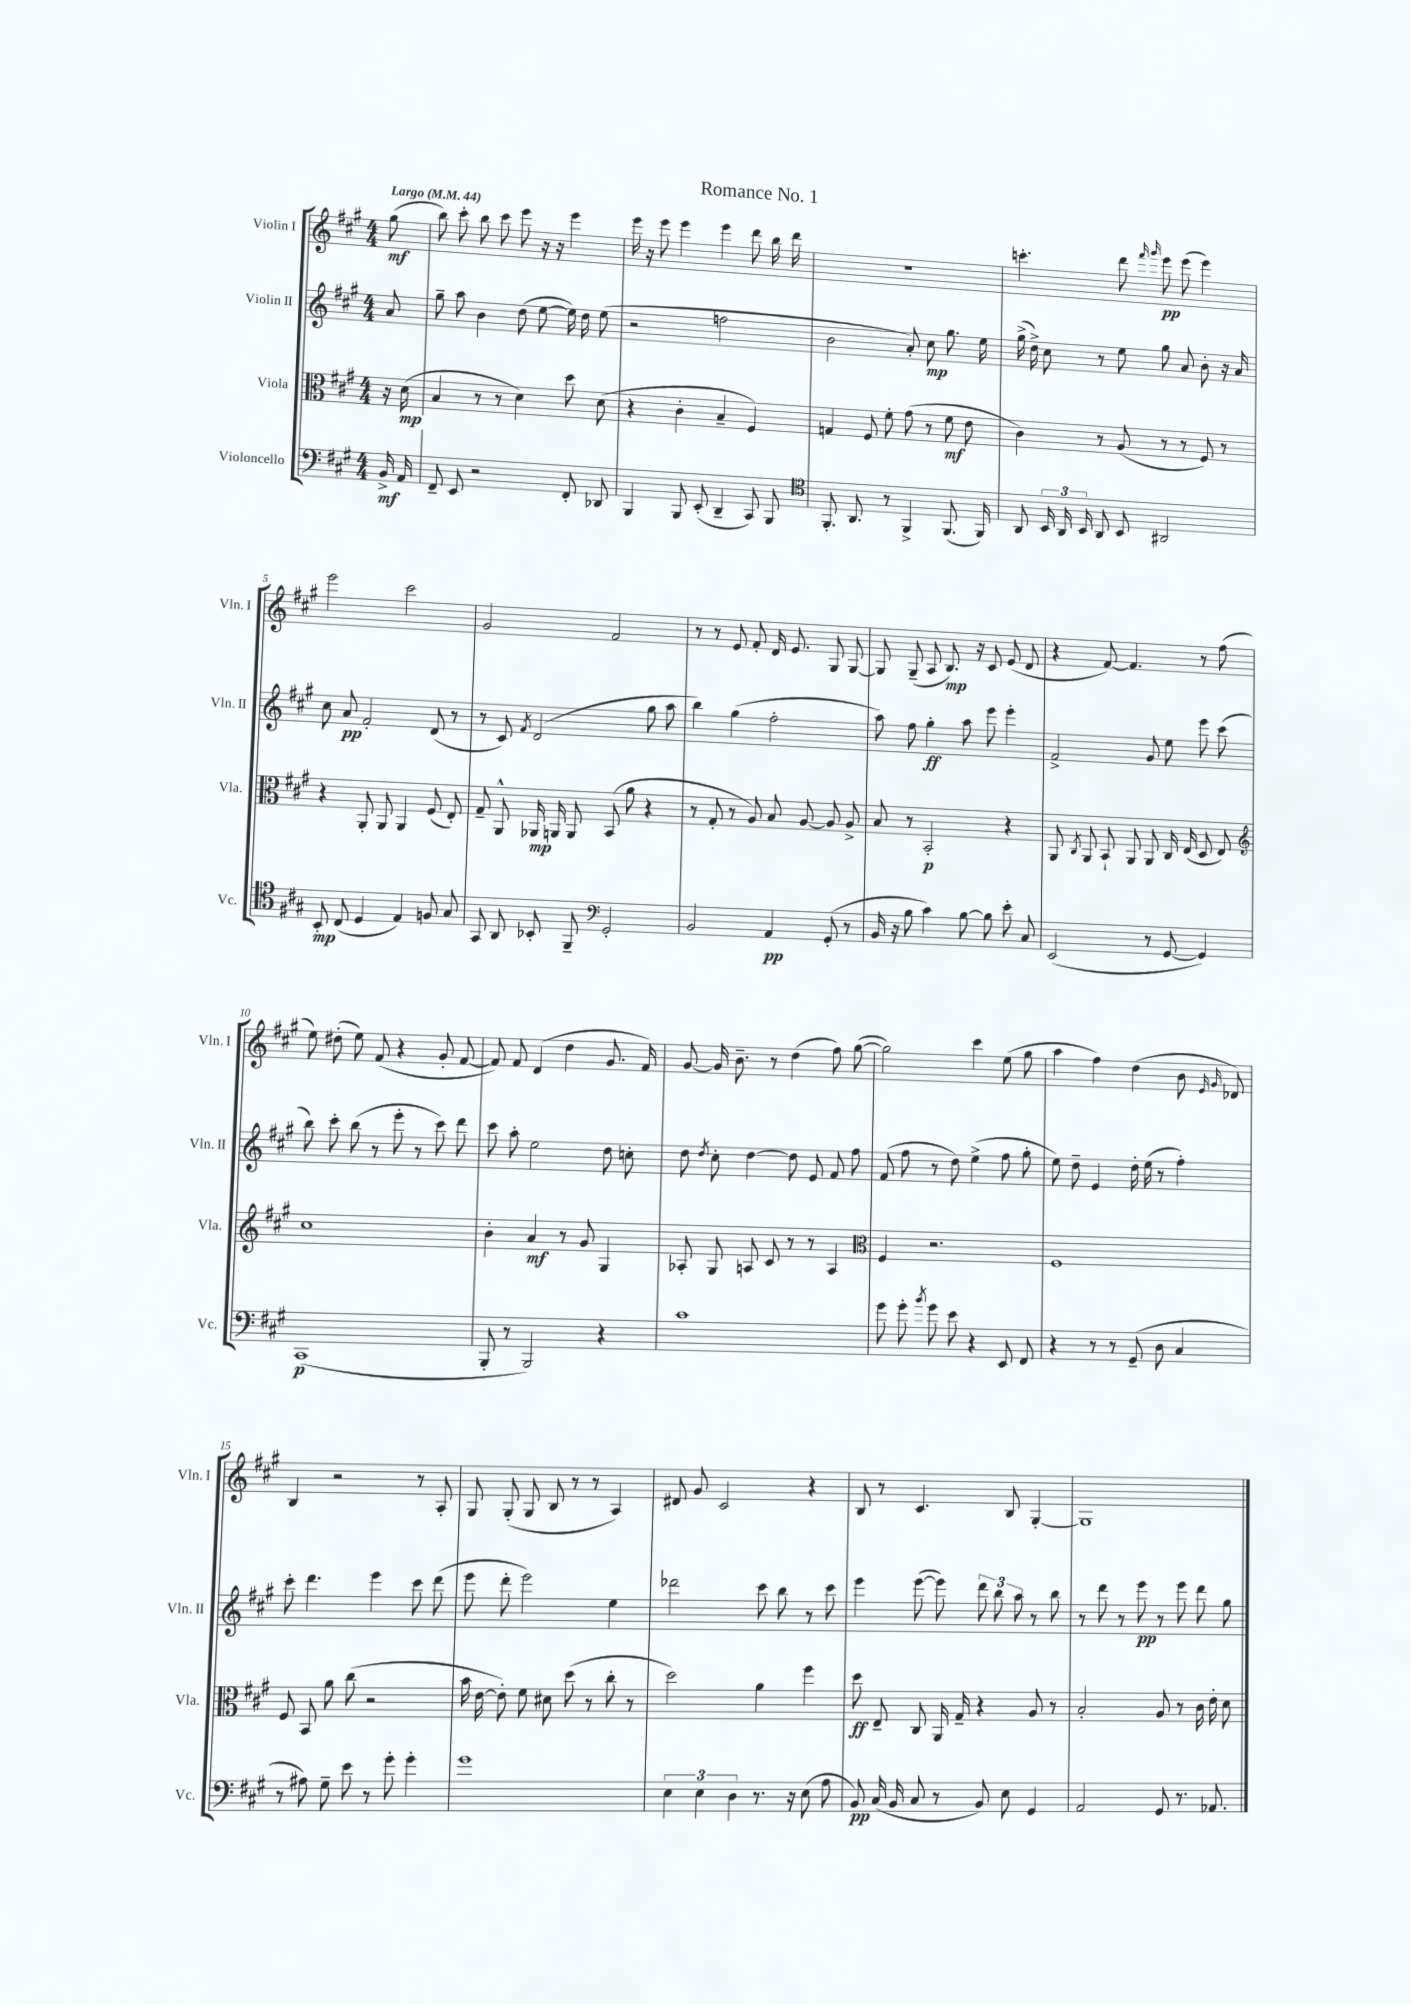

**kern	**kern	**kern	**kern
*staff4	*staff3	*staff2	*staff1
*clefF4	*clefC3	*clefG2	*clefG2
*k[f#c#g#]	*k[f#c#g#]	*k[f#c#g#]	*k[f#c#g#]
*M4/4	*M4/4	*M4/4	*M4/4
*MM44	*MM44	*MM44	*MM44
16BB^	16r	8a	(8gg#
16AA	(16d	.	.
=	=	=	=
8FF#~	4B	8gg#~	8bb)
8EE	.	8aa	8ccc#'
2r	8r	4b	8bb
.	8r	.	8ccc#
.	4d)	(8dd	8eee
.	.	[8ee	16r
.	.	.	16r
8FF#'	8dd	16ee])	4eee
.	.	16dd	.
8DD-	(8d	(8ee	.
=	=	=	=
4BBB	4r	2r	16eee
.	.	.	16r
.	.	.	8eee
8BBB	4c#'	.	4eee
(8EE'	.	.	.
4DD~	4B~	2ff	4eee
8CC#)	4F#)	.	8ddd
8BBB	.	.	16bb
.	.	.	16ddd
=	=	=	=
*clefC4	*	*	*
8.FF#'	4G	2b	1r
8.AA	.	.	.
.	8F#	.	.
8r	8f#'	.	.
4FF#^	(8g#	8a')	.
.	8r	8cc#	.
(8.FF#	8f#	8.gg#	.
.	8e	.	.
16FF#)	.	16ee	.
=	=	=	=
8AA	4c#)	(16gg#^	4.ccc'
.	.	16dd^)	.
24BB	.	8cc#	.
24AA	.	.	.
24BB	.	.	.
8AA	8r	8r	.
8BB	(8A	8ee	8ddd
.	.	.	16qqfff#
.	.	.	16qqggg#
2AA#	8r	8gg#	8eee
.	8r	8a	(8eee
.	8F#)	8b'	4eee)
.	8r	16r	.
.	.	16a	.
=	=	=	=
8BB'	4r	8cc#	2eee
(8C#	.	8a	.
4D	8AA'	2f#'	.
.	8AA	.	.
4E)	4AA	.	2ccc#
8F	(8F#	(8d	.
8G#	8E')	8r	.
=	=	=	=
8GG#	8G#~	8r	2g#
8AA	8AA^^	8c#)	.
.	.	8qf#	.
8BB-'	16AA-	(2d	.
.	16AA	.	.
8FF#~	8AA	.	.
*clefF4	*	*	*
2GG#'	(8BB	.	2f#
.	8a	.	.
.	4r	8gg#	.
.	.	8aa	.
=	=	=	=
2BB	8r	4bb)	8r
.	8G#'	.	8r
.	8r	(4gg#	8e
.	8A)	.	8f#'
4AA	8B	2ff#'	16d
.	.	.	8.e
.	[8A	.	.
(8GG#'	8A]	.	8G#
8r	8A^	.	[8G#
=	=	=	=
16BB	8B	8aa)	8G#]
16r	.	.	.
8B	8r	8ff#	(8G#~
4c#)	2BB'	4gg#'	8A
.	.	.	8.B)
[8B	.	8aa	.
.	.	.	16r
8B]	.	8eee	8c#
8e'	4r	4eee'	(8e
8C#	.	.	8d
=	=	=	=
(2EE	8AA	2f#^	4r
.	8qC#	.	.
.	8AA	.	.
.	8BB`	.	[8f#)
.	8AA	.	4.f#]
8r	8AA	8g#	.
[8GG#	16C#	8ee	.
.	(16E	.	.
4GG#])	8D	8eee	8r
.	8E)	(8ccc#	(8ff#
=	=	=	=
*	*clefG2	*	*
(1CC#	1cc#	8bb)	8ee)
.	.	8ccc#'	(8dd#'
.	.	(8bb	8ee)
.	.	8r	(8f#
.	.	8eee'	4r
.	.	8r	.
.	.	8ccc#)	8g#'
.	.	8ddd	[8f#
=	=	=	=
8BBB'	4b'	8ccc#	8f#])
8r	.	8aa'	8f#
2BBB)	4a	2ee	(4d
.	8r	.	4dd
.	8g#	.	.
4r	4G#	8dd	8.g#
.	.	8cc'	.
.	.	.	16f#)
=	=	=	=
1c#	8A-'	8dd	[8g#
.	.	8qdd	.
.	8G#	8cc#'	16g#]
.	.	.	8.b~
.	8A	[4dd	.
.	8c#	.	8r
.	8r	8dd]	(4dd
.	8r	8e	.
.	4A	8f#	8ff#)
.	.	8ff#	([8gg#
=	=	=	=
*	*clefC3	*	*
8g#	4F#	(8f#	2gg#])
8g#'	.	8ff#	.
8qb	.	.	.
8g#	2.r	8r	.
8e	.	8dd)	.
4r	.	(4ee^	4ccc#
8EE	.	8ff#	(8ee
8FF#	.	8gg#'	8gg#
=	=	=	=
4r	1F#	8ee)	4aa
.	.	8dd~	.
8r	.	4e	4ff#)
8r	.	.	.
(8GG#~	.	16dd'	(4dd
.	.	(16ee	.
8D	.	8r	.
4C#	.	4ff#')	8b
.	.	.	16qqe
.	.	.	16qqg#
.	.	.	8d-)
=	=	=	=
8r	8F#	8ccc#'	4B
8A#)	8BB	4.ddd	.
8G#~	8a	.	2r
8e	(8cc#	.	.
8r	2r	4eee	.
8g#'	.	.	.
4g#'	.	8ccc#	8r
.	.	(8ddd	8A'
=	=	=	=
1g#	16b	8eee	8G#
.	[16e	.	.
.	8e'])	8ddd'	(8G#'
.	8f#	2eee)	8G#
.	8d#	.	8B
.	(8dd	.	8r
.	8r	.	8r
.	8cc#'	4ee	4A)
.	8r	.	.
=	=	=	=
6E	2dd)	2ddd-	8d#
.	.	.	8g#
6E	.	.	.
.	.	.	2c#
6D	.	.	.
8.r	4a	8ccc#	.
.	.	8bb	.
16r	.	.	.
(8E	4ff#	8r	4r
8A	.	8ccc#	.
=	=	=	=
8BB)	8dd	4eee	8B
(16C#	8E~	.	8r
16BB	.	.	.
8C#	8C#	([8eee	4.c#
8r	16AA	8eee])	.
.	16G#~	.	.
8BB)	4r	12ddd	.
.	.	12bb	.
8E	.	.	8B
.	.	12aa	.
4GG#	8A	8r	[4G#'
.	8r	8bb	.
=	=	=	=
2AA	2B'	8r	1G#]
.	.	8ddd	.
.	.	8r	.
.	.	8eee	.
8GG#	8A	8r	.
8.r	8r	8eee	.
.	16c#	8ddd	.
8.AA-	16e'	.	.
.	8d	8gg#	.
==	==	==	==
*-	*-	*-	*-
